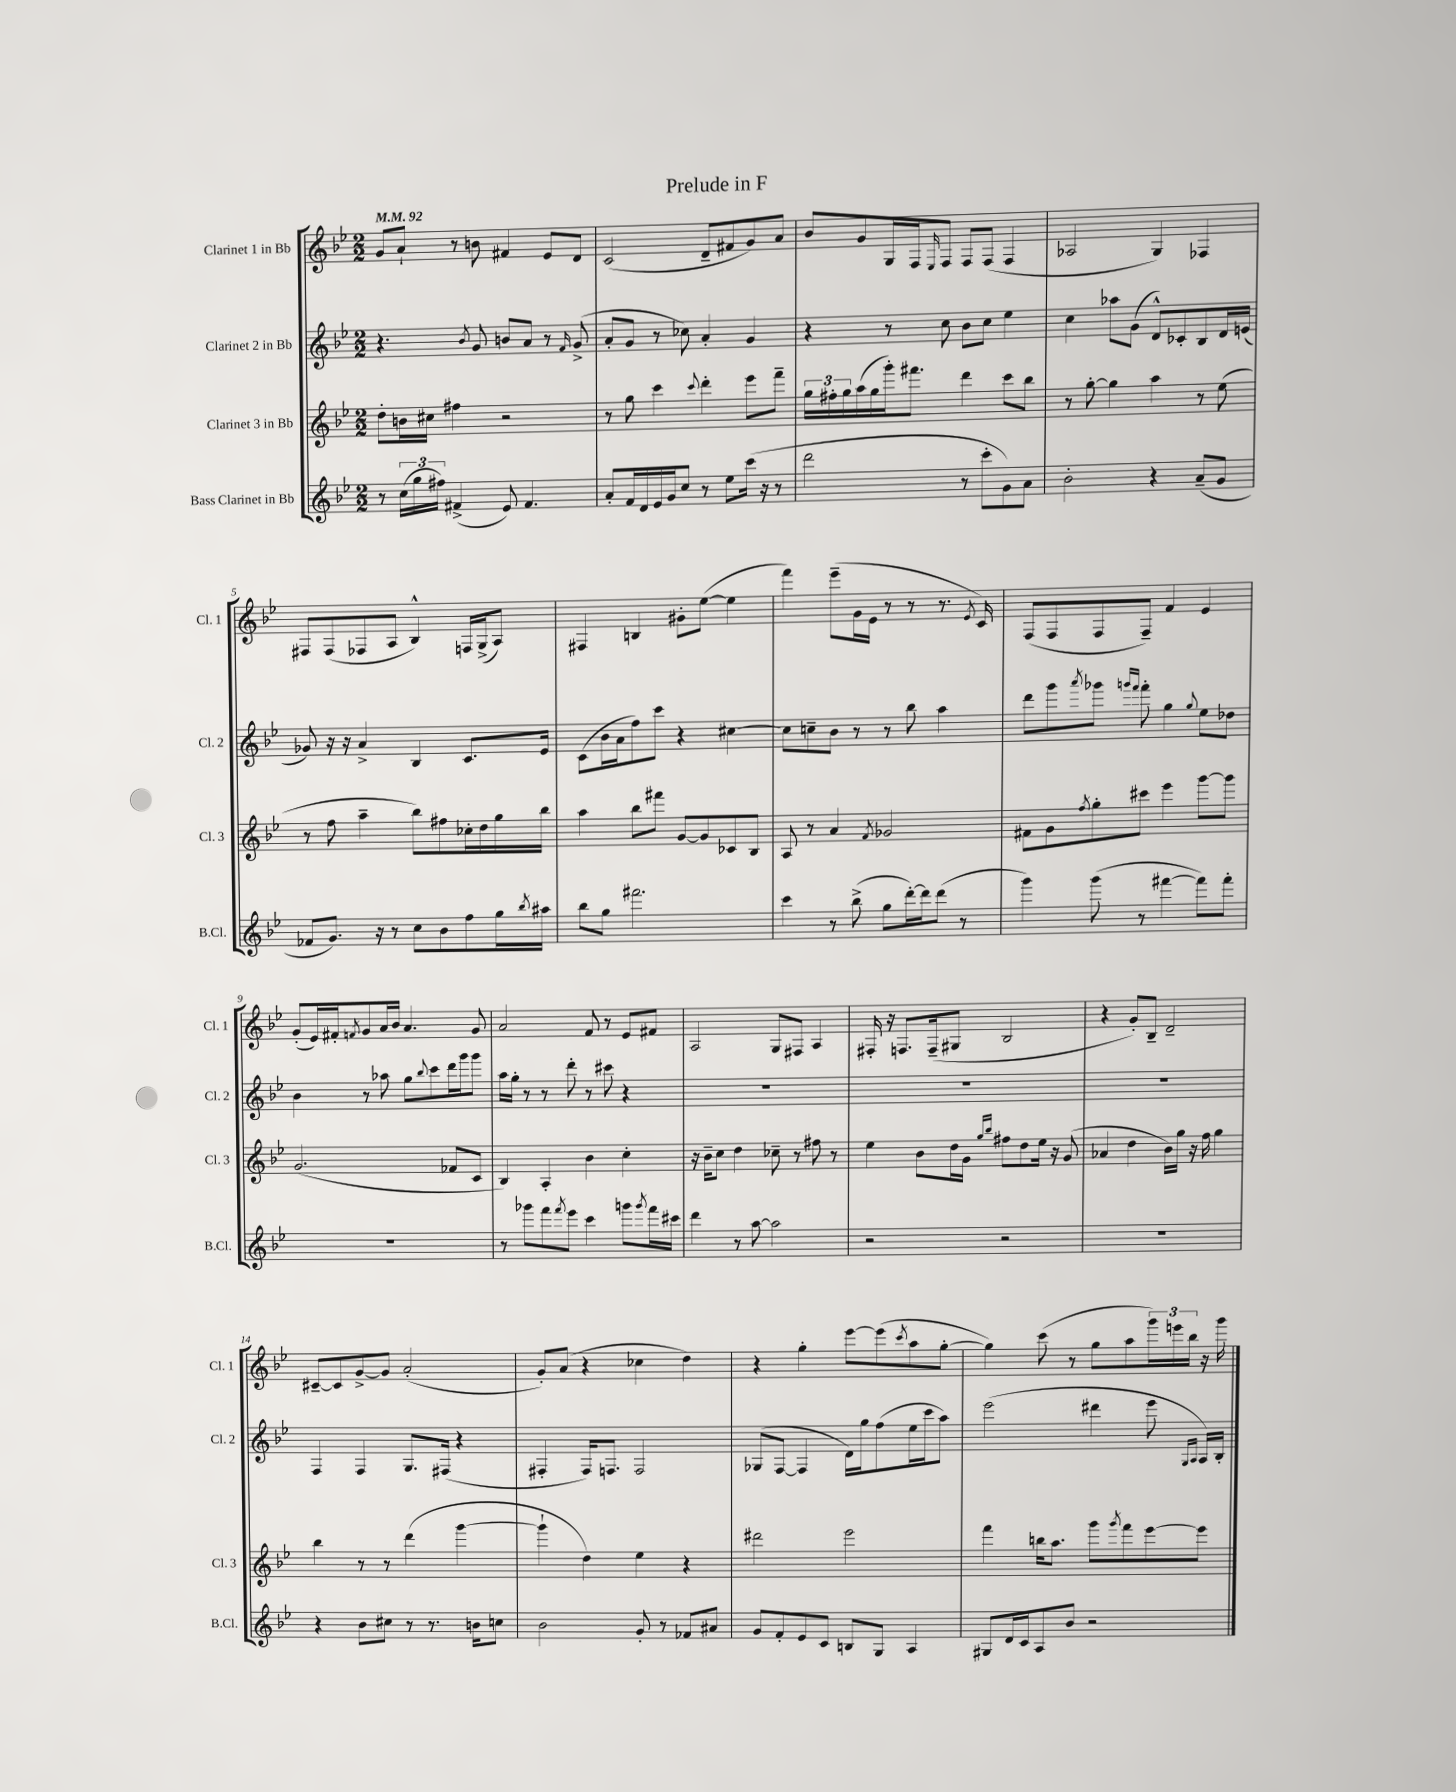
\header { title = "Prelude in F" }
<<
\new StaffGroup <<
\new Staff = "s0" \with { instrumentName = "Clarinet 1 in Bb" shortInstrumentName = "Cl. 1" } {
    \clef treble \key bes \major \numericTimeSignature \time 2/2 \tempo 4 = 92
    g'8 a'8-! r8 b'8 fis'4 ees'8 d'8 |
    c'2( d'8-- fis'8 g'8) a'8 |
    bes'8 g'8 g16 f16 \grace { ees16 } f8 f8 f8( f4 |
    aes2 g4) fes4 |
    fis8 fis8( fes8 a8 bes4-^) f16 g16->( a8) |
    fis4 b4 gis'8-. ees''8~( ees''4 |
    f'''4) ees'''8--( g'16 ees'16 r8 r8 r8. \acciaccatura { ees'8 } c'16) |
    f8( f8 f8 f8--) f'4 ees'4 |
    g'8-.( ees'16) fis'16-. \acciaccatura { f'8 } g'8 a'16 bes'16 a'4. g'8 |
    a'2 f'8 r8 ees'8 fis'8 |
    a2 g8 fis8 a4 |
    fis16-. r16 f8. f16--( gis8 bes2 |
    r4 g'8-.) bes8-- d'2-- |
    cis'8~-- cis'8 g'8~-> g'8 a'2-.( |
    g'8-.) a'8( r4 ces''4 d''4) |
    r4 g''4-. ees'''8~ ees'''8( \acciaccatura { c'''8 } a''8 g''8~-. |
    g''4) c'''8( r8 g''8 a''8 \tuplet 3/2 { g'''16) e'''16 bes''16 } r16 g'''16 \bar "|." |
}
\new Staff = "s1" \with { instrumentName = "Clarinet 2 in Bb" shortInstrumentName = "Cl. 2" } {
    \clef treble \key bes \major \numericTimeSignature \time 2/2
    r4. \acciaccatura { bes'8 } g'8 b'8 a'8 r8 \grace { f'16 } g'8->( |
    a'8-. g'8 r8 ces''8) a'4-. g'4 |
    r4 r8 c''8 bes'8 c''8 ees''4 |
    c''4 aes''8 g'8( d'8-^) ces'8-. bes8 d'16 e'16( |
    ges'8) r16 r16 a'4-> bes4 c'8. ees'16 |
    c'8( bes'16 a'16 f''8) c'''8 r4 cis''4~ |
    cis''8 c''8-- bes'8 r8 r8 bes''8 a''4 |
    d'''8 g'''8 \acciaccatura { a'''8 } ges'''8 \grace { g'''16 f'''16 } f'''8-. g''4 \appoggiatura { g''8 } ees''8 des''8 |
    bes'4 r8 aes''8 g''8 \appoggiatura { bes''8 } c'''8 d'''16 g'''16 g'''8 |
    a''16 g''16-. r8 r8 d'''8-. r8 cis'''8 r4 |
    R1 |
    R1 |
    R1 |
    f4 f4 g8. fis16( r4 |
    fis4-. fis16) f8. f2 |
    ges8( f8~ f4 d'16) g''16 f''8( ees''16 c'''16 a''8) |
    ees'''2( dis'''4 ees'''8 \grace { g16 a16 } a16) bes16-. \bar "|." |
}
\new Staff = "s2" \with { instrumentName = "Clarinet 3 in Bb" shortInstrumentName = "Cl. 3" } {
    \clef treble \key bes \major \numericTimeSignature \time 2/2
    d''8-. b'16 cis''16 fis''4 r2 |
    r8 g''8 c'''4 \appoggiatura { c'''8 } d'''4-. ees'''8 f'''8-- |
    \tuplet 3/2 { g''16 fis''16-. g''16 } a''16( g''16 g'''16-.) fis'''8. d'''4 c'''8 bes''8 |
    r8 g''8~-. g''4 a''4 r8 ees''8( |
    r8 f''8 a''4-- bes''8) fis''8 ces''16-. d''16 g''16 bes''16 |
    a''4 bes''8 fis'''8 g'8~ g'8 ces'8 bes8 |
    a8 r8 a'4 \acciaccatura { f'8 } ges'2 |
    fis'8 g'8 \acciaccatura { f''8 } g''8-. cis'''8 ees'''4 g'''8~ g'''8 |
    g'2.( fes'8 c'8 |
    bes4) a4-. bes'4 c''4-. |
    r16 bes'16-- c''8 d''4 ces''8-- r8 fis''8 r8 |
    ees''4 bes'8 d''16 g'16 \grace { g''16 bes''16 } fis''8 d''8 ees''16 r16 g'8( |
    aes'4 d''4 bes'16) g''16 r16 f''16 g''4 |
    bes''4 r8 r8 d'''4( g'''4~ |
    g'''4-! d''4) ees''4 r4 |
    dis'''2 ees'''2 |
    f'''4 b''16 a''8. g'''8 \acciaccatura { g'''8 } f'''8 ees'''8~ ees'''8 \bar "|." |
}
\new Staff = "s3" \with { instrumentName = "Bass Clarinet in Bb" shortInstrumentName = "B.Cl." } {
    \clef treble \key bes \major \numericTimeSignature \time 2/2
    r8 \tuplet 3/2 { c''16( g''16 fis''16) } fis'4->( ees'8) fis'4. |
    a'8-. f'16 d'16 ees'16 g'16 c''8 r8 ees''8 c'''16( r16 r8 |
    d'''2 r8 c'''8-. g'8) a'8 |
    bes'2-. r4 a'8--( g'8 |
    fes'8 g'8.) r16 r8 c''8 bes'8 f''8 g''16 \acciaccatura { bes''8 } ais''16 |
    bes''8 g''8 fis'''2. |
    c'''4 r8 bes''8->( g''8 d'''16~-.) d'''16 d'''8( r8 |
    g'''4) g'''8( r8 fis'''4~ fis'''8) fis'''8-. |
    R1 |
    r8 ges'''8 f'''8 \acciaccatura { f'''8 } ees'''8 c'''4 g'''8 \acciaccatura { g'''8 } f'''16 cis'''16 |
    d'''4 r8 a''8~ a''2 |
    r2 r2 |
    R1 |
    r4 bes'8 cis''8 r8 r8. b'16 c''8 |
    bes'2 g'8-. r8 fes'8 ais'8 |
    g'8 f'8-. ees'8 c'8 b8 g8 a4 |
    gis8 d'16 c'16 a8 bes'8 r2 \bar "|." |
}
>>
>>
